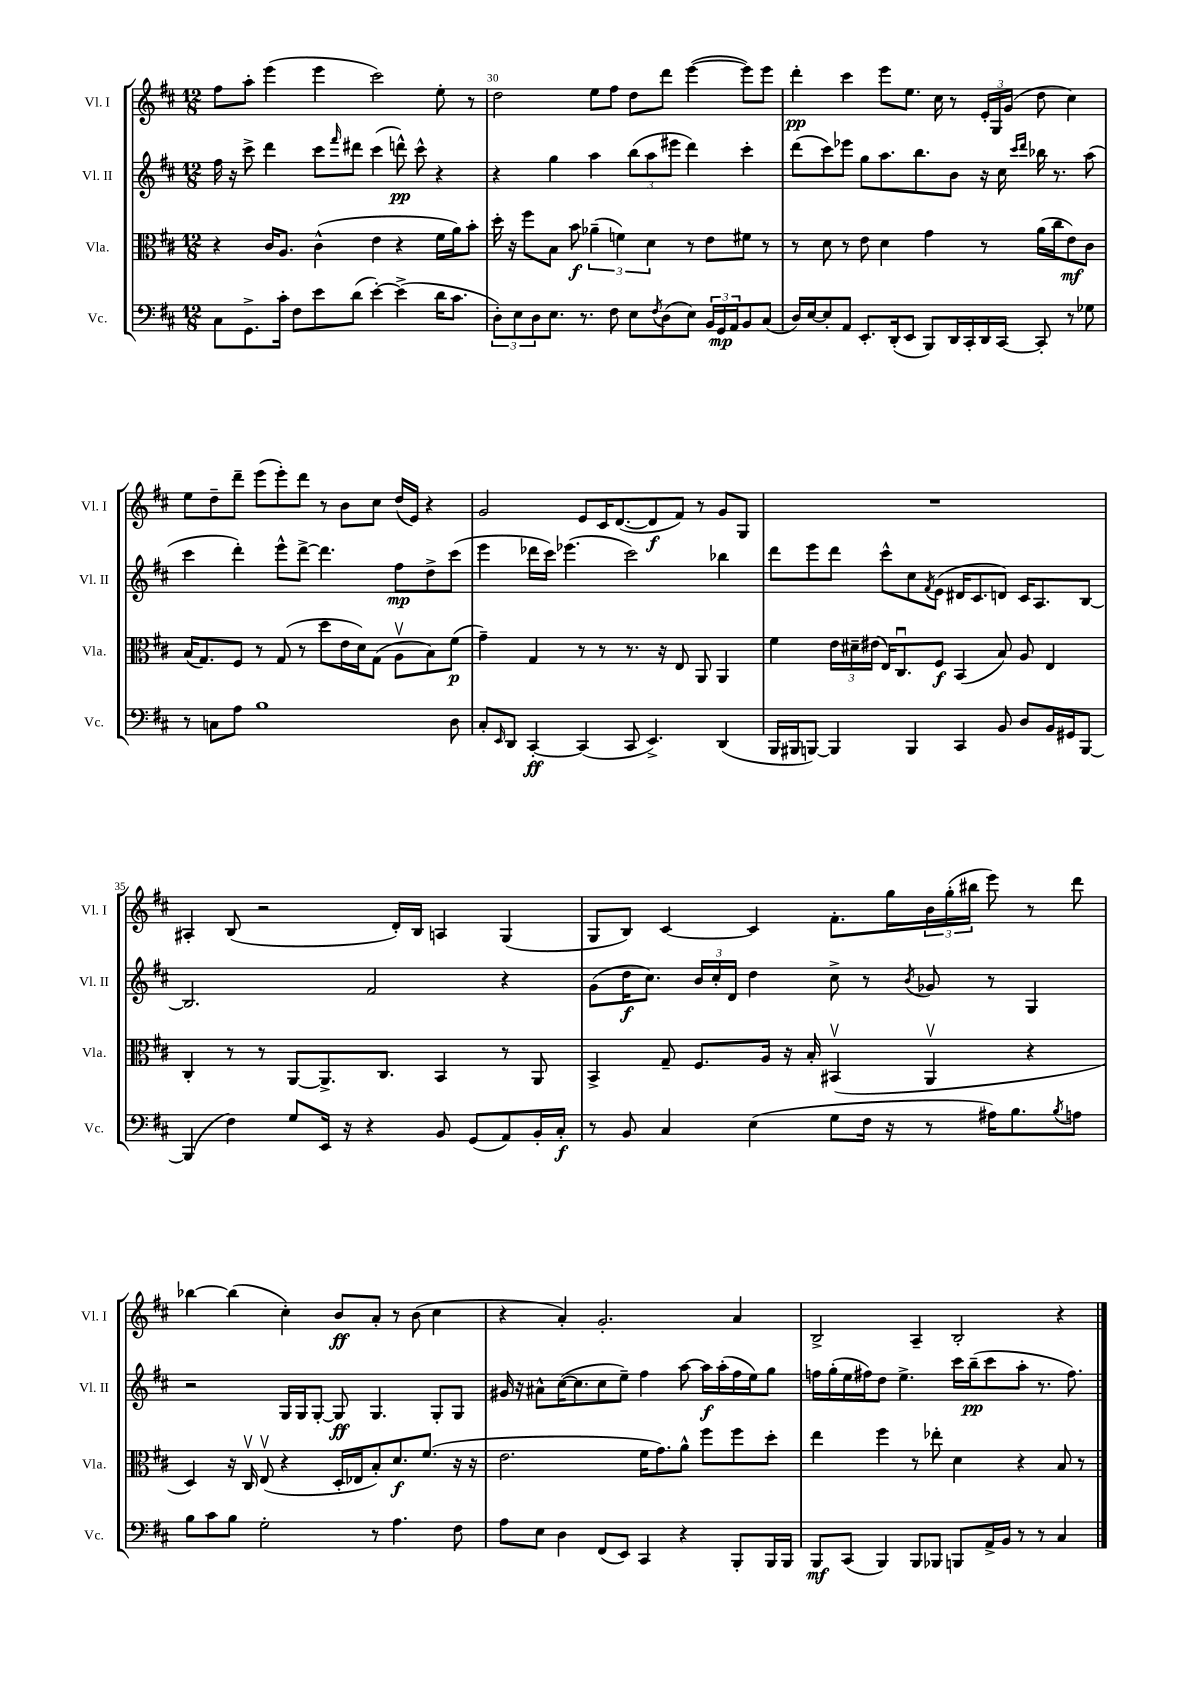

**kern	**dynam	**kern	**dynam	**kern	**dynam	**kern	**dynam
*part4	*part4	*part3	*part3	*part2	*part2	*part1	*part1
*staff4	*staff4	*staff3	*staff3	*staff2	*staff2	*staff1	*staff1
*I"Vc.	*	*I"Vla.	*	*I"Vl. II	*	*I"Vl. I	*
*I'Vc.	*	*I'Vla.	*	*I'Vl. II	*	*I'Vl. I	*
*clefF4	*	*clefC3	*	*clefG2	*	*clefG2	*
*k[f#c#]	*	*k[f#c#]	*	*k[f#c#]	*	*k[f#c#]	*
*M12/8	*	*M12/8	*	*M12/8	*	*M12/8	*
=29	=29	=29	=29	=29	=29	=29	=29
8C#\L	.	4r	.	16ff#\	.	8ff#\L	.
.	.	.	.	16r	.	.	.
8.GG^\	.	.	.	8ccc#^\	.	8aa'\J	.
.	.	16c#/KL	.	4ddd\	.	(4eee\	.
16c#'\Jk	.	8.A/J	.	.	.	.	.
8F#\L	.	.	.	.	.	.	.
8e\	.	(4c#^^\	.	8ccc#\L	.	4eee\	.
.	.	.	.	16qqfff#/	.	.	.
(8d\J	.	.	.	8ddd#X\J	.	.	.
[4e'\)	.	4e\	.	(4ccc#\	.	2ccc#\)	.
(4e^\]	.	4r	.	8dddn^^\)	pp	.	.
.	.	.	.	8ccc#^^\	.	.	.
16d\KL	.	16f#\LL	.	4r	.	8ee'\	.
8.c#\J	.	16a\J)	.	.	.	.	.
.	.	8b'\J	.	.	.	8r	.
=30	=30	=30	=30	=30	=30	=30	=30
12D'\L)	.	16dd'\	.	4r	.	2dd\	.
.	.	16r	.	.	.	.	.
12E\	.	.	.	.	.	.	.
.	.	8ff#\L	.	.	.	.	.
12D\	.	.	.	.	.	.	.
8.E\J	.	8B\J	.	4gg\	.	.	.
.	.	8b\	f	.	.	.	.
8.r	.	.	.	.	.	.	.
.	.	(6a-X~\	.	4aa\	.	8ee\L	.
8F#\	.	.	.	.	.	8ff#\J	.
.	.	6fn\)	.	.	.	.	.
8E\L	.	.	.	(12bb\L	.	8dd\L	.
.	.	6d\	.	12aa\	.	.	.
8qF#/	.	.	.	.	.	.	.
(8D\	.	.	.	.	.	8ddd\J	.
.	.	.	.	12eee#X\J	.	.	.
8E\J)	.	8r	.	4ddd\)	.	([4eee\	.
24BB/LL	.	8e\L	.	.	.	.	.
24GG/	mp	.	.	.	.	.	.
24AA/J	.	.	.	.	.	.	.
8BB/	.	8f#X\J	.	4ccc#'\	.	8eee\L])	.
(8C#/J	.	8r	.	.	.	8eee\J	.
=31	=31	=31	=31	=31	=31	=31	=31
16D/LL)	.	8r	.	(8ddd\L	.	4ddd'\	pp
[16E/J	.	.	.	.	.	.	.
8E'/]	.	8d\	.	8ccc#\)	.	.	.
8AA/J	.	8r	.	8eee-X\J	.	4ccc#\	.
8.EE'/L	.	8e\	.	8gg\L	.	.	.
.	.	4d\	.	8.aa\	.	8eee\L	.
(16DD'/k	.	.	.	.	.	.	.
8EE/J	.	.	.	.	.	8.ee\J	.
.	.	.	.	8.bb\	.	.	.
8BBB/L)	.	4g\	.	.	.	.	.
.	.	.	.	.	.	16cc#\	.
16DD/L	.	.	.	8b\J	.	8r	.
16CC#'/	.	.	.	.	.	.	.
16DD/	.	8r	.	16r	.	24e'/LL	.
.	.	.	.	.	.	24G/	.
[16CC#/JJ	.	.	.	16cc#\	.	.	.
.	.	.	.	.	.	(24g/JJ	.
.	.	.	.	16qqccc#/LL	.	.	.
.	.	.	.	16qqddd/JJ	.	.	.
8CC#'/]	.	(16a\LL	.	16bb-X\	.	8dd\	.
.	.	16cc#\J	.	8.r	.	.	.
8r	.	8e\)	mf	.	.	4cc#\)	.
8G-X\	.	8c#\J	.	(8aa\	.	.	.
!!LO:LB:g=z
=32	=32	=32	=32	=32	=32	=32	=32
8r	.	(16B/KL	.	4ccc#\	.	8ee\L	.
.	.	8.G/)	.	.	.	.	.
8Cn\L	.	.	.	.	.	8dd~\	.
8A\J	.	8F#/J	.	4ddd'\)	.	8ddd~\J	.
1B	.	8r	.	.	.	(8eee\L	.
.	.	(8G/	.	8eee^^\L	.	8eee'\)	.
.	.	8r	.	[8ddd^\J	.	8ddd\J	.
.	.	8dd\L	.	4.ddd\]	.	8r	.
.	.	16e\L	.	.	.	8b\L	.
.	.	16d\J)	.	.	.	.	.
.	.	(8G\J	.	.	.	8cc#\J	.
.	.	8Av\L	.	8ff#\L	mp	(16dd/LL	.
.	.	.	.	.	.	16e/JJ)	.
.	.	8B\)	.	8dd^\	.	4r	.
8D\	.	(8f#\J	p	(8ccc#\J	.	.	.
=33	=33	=33	=33	=33	=33	=33	=33
8C#'/L	.	4g~\)	.	4eee\	.	2g/	.
16qqEE/	.	.	.	.	.	.	.
8DD/J	.	.	.	.	.	.	.
[4CC#'/	ff	4G/	.	16ddd-X\LL	.	.	.
.	.	.	.	16ccc#\JJ)	.	.	.
.	.	.	.	(4.eee-X\	.	.	.
(4CC#/]	.	8r	.	.	.	8e/L	.
.	.	8r	.	.	.	16c#/K	.
.	.	.	.	.	.	([8.d/	.
8CC#/	.	8.r	.	2ccc#\)	.	.	.
4.EE^/)	.	.	.	.	.	8d/]	f
.	.	16r	.	.	.	.	.
.	.	8E/	.	.	.	8f#/J)	.
.	.	8AA/	.	.	.	8r	.
(4DD/	.	4AA/	.	4bb-X\	.	8g/L	.
.	.	.	.	.	.	8G/J	.
=34	=34	=34	=34	=34	=34	=34	=34
16BBB/LL	.	4f#\	.	8ddd\L	.	1.r	.
16BBB#X/J	.	.	.	.	.	.	.
[8BBBn/J)	.	.	.	8eee\	.	.	.
4BBB/]	.	24e\LL	.	8ddd\J	.	.	.
.	.	24d#X~\	.	.	.	.	.
.	.	(24e#X\JJ	.	.	.	.	.
.	.	16E/KL)	.	8ccc#^^\L	.	.	.
.	.	8.C#u/	.	.	.	.	.
4BBB/	.	.	.	8cc#\	.	.	.
.	.	.	.	8qf#/	.	.	.
.	.	8F#/J	f	(8e\J	.	.	.
4CC#/	.	(4BB/	.	16d#X/KL	.	.	.
.	.	.	.	8.c#/	.	.	.
8BB/	.	8B/)	.	8dn/J)	.	.	.
8D/L	.	8A/	.	16c#/KL	.	.	.
.	.	.	.	8.A/	.	.	.
16BB/L	.	4E/	.	.	.	.	.
16GG#X/J	.	.	.	.	.	.	.
[8BBB/J	.	.	.	[8B/J	.	.	.
!!LO:LB:g=z
=35	=35	=35	=35	=35	=35	=35	=35
(4BBB/]	.	4C#'/	.	2.B/]	.	4A#X'/	.
4F#\)	.	8r	.	.	.	(8B/	.
.	.	8r	.	.	.	2r	.
8G/L	.	[8AA/L	.	.	.	.	.
16EE/Jk	.	8.AA^/]	.	.	.	.	.
16r	.	.	.	.	.	.	.
4r	.	.	.	2f#/	.	.	.
.	.	8.C#/J	.	.	.	.	.
.	.	.	.	.	.	16d'/LL)	.
.	.	.	.	.	.	16B/JJ	.
8BB/	.	4BB/	.	.	.	4An/	.
(8GG/L	.	.	.	.	.	.	.
8AA/)	.	8r	.	4r	.	(4G/	.
16BB'/L	.	8AA/	.	.	.	.	.
16C#'/JJ	f	.	.	.	.	.	.
=36	=36	=36	=36	=36	=36	=36	=36
8r	.	4BB^/	.	(8g\L	.	8G/L	.
8BB/	.	.	.	16dd\K	f	8B/J)	.
.	.	.	.	8.cc#\J)	.	.	.
4C#/	.	8G~/	.	.	.	[4c#/	.
.	.	8.F#/L	.	24b/LL	.	.	.
.	.	.	.	24cc#'/	.	.	.
.	.	.	.	24d/JJ	.	.	.
(4E\	.	.	.	4dd\	.	4c#/]	.
.	.	16A/Jk	.	.	.	.	.
.	.	16r	.	.	.	.	.
.	.	16B'/	.	.	.	.	.
8G\L	.	(4BB#Xv/	.	8cc#^\	.	8.f#'\L	.
16F#\Jk	.	.	.	8r	.	.	.
16r	.	.	.	.	.	16gg\L	.
.	.	.	.	8qb/	.	.	.
8r	.	4AAv/	.	8g-X/	.	24b\	.
.	.	.	.	.	.	(24gg'\	.
.	.	.	.	.	.	24bb#X\JJ	.
16A#X\KL)	.	.	.	8r	.	8eee\)	.
8.B\	.	.	.	.	.	.	.
.	.	4r	.	4G/	.	8r	.
8qB/	.	.	.	.	.	.	.
8An\J	.	.	.	.	.	8ddd\	.
!!LO:LB:g=z
=37	=37	=37	=37	=37	=37	=37	=37
8B\L	.	4D/)	.	2r	.	[4bb-X\	.
8c#\	.	.	.	.	.	.	.
8B\J	.	16r	.	.	.	(4bb-\]	.
.	.	16C#v/	.	.	.	.	.
2G'\	.	(8Ev/	.	.	.	.	.
.	.	4r	.	16G/LL	.	4cc#'\)	.
.	.	.	.	16G/J	.	.	.
.	.	.	.	[8G'/J	.	.	.
.	.	16D'/LL	.	8G/]	ff	8b/L	ff
.	.	16E-X/J	.	.	.	.	.
8r	.	8B'/)	.	4.G/	.	8a'/J	.
4.A\	.	8.d/	f	.	.	8r	.
.	.	.	.	.	.	(8b\	.
.	.	(8.f#/J	.	.	.	.	.
.	.	.	.	8G'/L	.	4cc#\	.
8F#\	.	16r	.	8G/J	.	.	.
.	.	16r	.	.	.	.	.
=38	=38	=38	=38	=38	=38	=38	=38
8A\L	.	2.e\	.	16g#X/	.	4r	.
.	.	.	.	16r	.	.	.
8E\J	.	.	.	8a#X^^\L	.	.	.
4D\	.	.	.	([16cc#\K	.	4a'/)	.
.	.	.	.	8.cc#\]	.	.	.
(8FF#/L	.	.	.	8cc#\	.	2.g'/	.
8EE/J)	.	.	.	8ee~\J)	.	.	.
4CC#/	.	16f#\KL	.	4ff#\	.	.	.
.	.	8.g\)	.	.	.	.	.
4r	.	8a^^\J	.	[8aa\	.	.	.
.	.	8ff#\L	.	16aa\LL]	f	.	.
.	.	.	.	(16aa'\	.	.	.
8BBB'/L	.	8ff#\	.	16ff#\	.	4a/	.
.	.	.	.	16ee\J)	.	.	.
16BBB/L	.	8dd'\J	.	8gg\J	.	.	.
16BBB/JJ	.	.	.	.	.	.	.
=39	=39	=39	=39	=39	=39	=39	=39
8BBB/L	mf	4ee\	.	16ffn\LL	.	2B^/	.
.	.	.	.	(16gg'\	.	.	.
(8CC#/J	.	.	.	16ee\	.	.	.
.	.	.	.	16ff#X\J)	.	.	.
4BBB/)	.	4ff#\	.	8dd\J	.	.	.
.	.	.	.	4.ee^\	.	.	.
8BBB/L	.	8r	.	.	.	4A~/	.
8BBB-X/J	.	8ee-X'\	.	.	.	.	.
8BBBn/L	.	4d\	.	16ccc#\LL	.	2B'/	.
.	.	.	.	(16bb~\J	pp	.	.
16AA^/L	.	.	.	8ccc#\	.	.	.
16BB/JJ	.	.	.	.	.	.	.
8r	.	4r	.	8aa'\J	.	.	.
8r	.	.	.	8.r	.	.	.
4C#/	.	8B/	.	.	.	4r	.
.	.	.	.	8.ff#\)	.	.	.
.	.	8r	.	.	.	.	.
==	==	==	==	==	==	==	==
*-	*-	*-	*-	*-	*-	*-	*-
